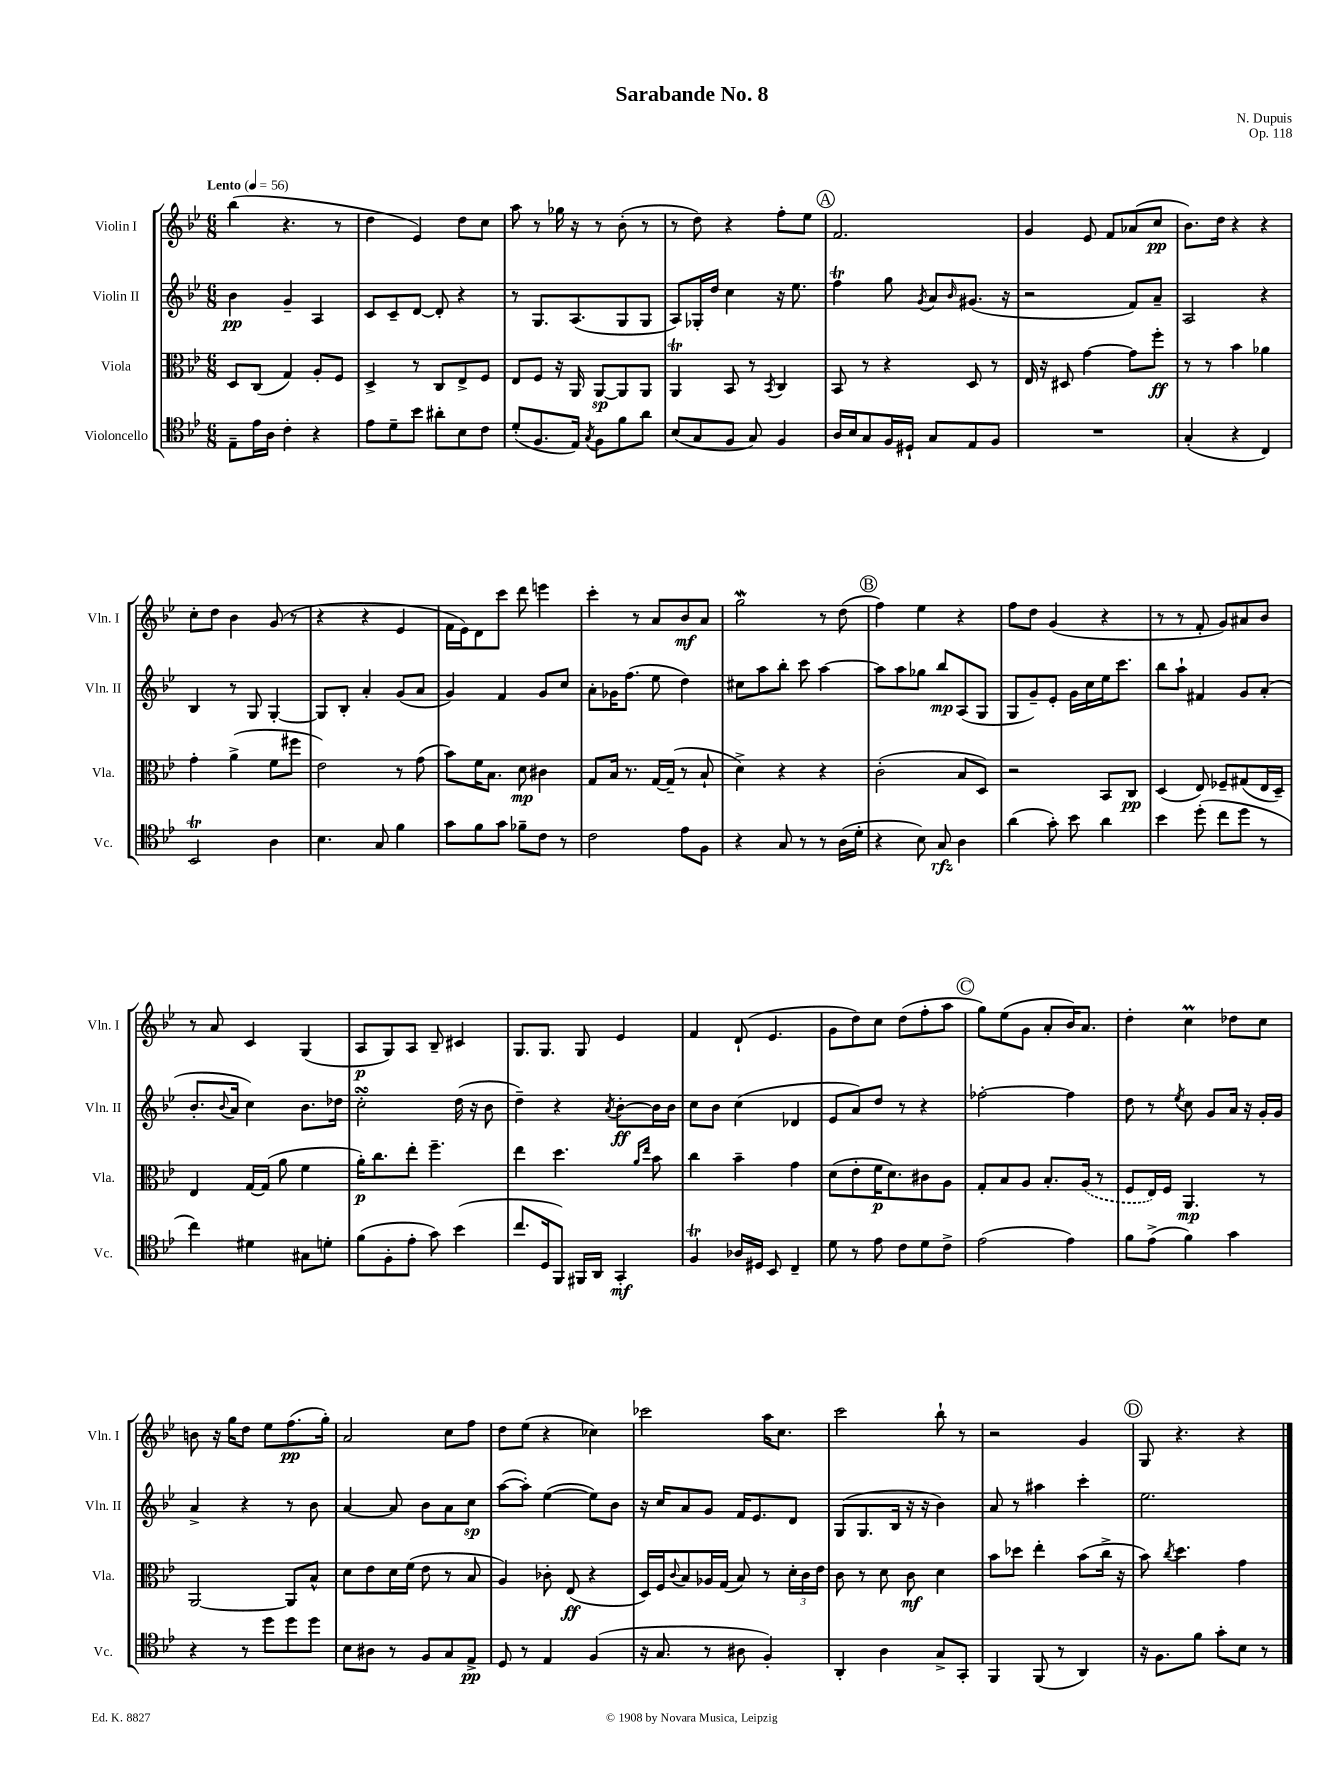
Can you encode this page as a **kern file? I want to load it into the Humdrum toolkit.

**kern	**dynam	**kern	**dynam	**kern	**dynam	**kern	**dynam
*part4	*part4	*part3	*part3	*part2	*part2	*part1	*part1
*staff4	*staff4	*staff3	*staff3	*staff2	*staff2	*staff1	*staff1
*I"Violoncello	*	*I"Viola	*	*I"Violin II	*	*I"Violin I	*
*I'Vc.	*	*I'Vla.	*	*I'Vln. II	*	*I'Vln. I	*
*clefC4	*	*clefC3	*	*clefG2	*	*clefG2	*
*k[b-e-]	*	*k[b-e-]	*	*k[b-e-]	*	*k[b-e-]	*
*M6/8	*	*M6/8	*	*M6/8	*	*M6/8	*
*MM56	*	*MM56	*	*MM56	*	*MM56	*
=1	=1	=1	=1	=1	=1	=1	=1
!	!	!	!	!	!	!LO:TX:a:B:t=Lento	!
8E-~\L	.	8D/L	.	4b-\	pp	(4bb-\	.
16e-\L	.	(8C/J	.	.	.	.	.
16A\JJ	.	.	.	.	.	.	.
4c'\	.	4G/)	.	4g~/	.	4.r	.
4r	.	8A'/L	.	4A/	.	.	.
.	.	8F/J	.	.	.	8r	.
=2	=2	=2	=2	=2	=2	=2	=2
8e-\L	.	4D^/	.	8c/L	.	4dd\	.
8d~\	.	.	.	8c~/	.	.	.
8b-\J	.	8r	.	[8d/J	.	4e-/)	.
8a#X'\L	.	8C/L	.	8d'/]	.	.	.
8B-\	.	8E-^/	.	4r	.	8dd\L	.
8c\J	.	8F/J	.	.	.	8cc\J	.
=3	=3	=3	=3	=3	=3	=3	=3
(8d'/L	.	8E-/L	.	8r	.	8aa\	.
8.F/	.	8F/J	.	8.G/L	.	8r	.
.	.	16r	.	.	.	16gg-X\	.
16E-/Jk)	.	16AA/	.	(8.A/	.	16r	.
8qG/	.	.	.	.	.	.	.
8F\L	.	[8AA/L	sp	.	.	8r	.
8f\	.	8AA/]	.	8G/	.	(8b-'\	.
8a\J	.	8AA/J	.	8G/J	.	8r	.
=4	=4	=4	=4	=4	=4	=4	=4
(8B-/L	.	4AAt/	.	8A/L)	.	8r	.
8G/	.	.	.	16G-X'/L	.	8dd\)	.
.	.	.	.	16dd/JJ	.	.	.
8F/J	.	8BB-/	.	4cc\	.	4r	.
8G/)	.	8r	.	.	.	.	.
.	.	8qBB-/	.	.	.	.	.
4F/	.	4C/	.	16r	.	8ff'\L	.
.	.	.	.	8.ee-\	.	.	.
.	.	.	.	.	.	8ee-\J	.
!!LO:REH:place=s1:t=A
=5	=5	=5	=5	=5	=5	=5	=5
16A/LL	.	8BB-/	.	4ffT\	.	2.f/	.
16B-/J	.	.	.	.	.	.	.
8G/	.	8r	.	.	.	.	.
16F/L	.	4r	.	8gg\	.	.	.
16D#X`/JJ	.	.	.	.	.	.	.
.	.	.	.	8qg/	.	.	.
8G/L	.	.	.	8a/L	.	.	.
.	.	.	.	16qqb-/	.	.	.
8E-/	.	8D/	.	(8.g#X/J	.	.	.
8F/J	.	8r	.	.	.	.	.
.	.	.	.	16r	.	.	.
=6	=6	=6	=6	=6	=6	=6	=6
2.r	.	16E-/	.	2r	.	4g/	.
.	.	16r	.	.	.	.	.
.	.	8D#X/	.	.	.	.	.
.	.	[4g\	.	.	.	8e-/	.
.	.	.	.	.	.	8f/L	.
.	.	8g\L]	.	8f/L)	.	(8a-X/	.
.	.	8ff'\J	ff	8a~/J	.	8cc/J	pp
=7	=7	=7	=7	=7	=7	=7	=7
(4G'/	.	8r	.	2A/	.	8.b-\L)	.
.	.	8r	.	.	.	.	.
.	.	.	.	.	.	16dd\Jk	.
4r	.	4b-\	.	.	.	4r	.
4C/)	.	4a-X\	.	4r	.	4r	.
!!LO:LB:g=z
=8	=8	=8	=8	=8	=8	=8	=8
2BB-T/	.	4g'\	.	4B-/	.	8cc'\L	.
.	.	.	.	.	.	8dd\J	.
.	.	(4a^\	.	8r	.	4b-\	.
.	.	.	.	8G/	.	.	.
4A\	.	8f\L	.	[4G'/	.	(8g/	.
.	.	8ff#X\J	.	.	.	8r	.
=9	=9	=9	=9	=9	=9	=9	=9
4.B-\	.	2e-\)	.	8G/L]	.	4r	.
.	.	.	.	8B-'/J	.	.	.
.	.	.	.	4a'/	.	4r	.
8G/	.	.	.	.	.	.	.
4f\	.	8r	.	(8g/L	.	4e-/	.
.	.	(8g\	.	8a/J	.	.	.
=10	=10	=10	=10	=10	=10	=10	=10
8g\L	.	8b-\L)	.	4g/)	.	16f\LL	.
.	.	.	.	.	.	16e-\J)	.
8f\	.	16f\K	.	.	.	8d\	.
.	.	8.B-\J	.	.	.	.	.
8g\J	.	.	.	4f/	.	8ccc\J	.
8f-X~\L	.	8d\	mp	.	.	8ddd\	.
8c\J	.	4c#X\	.	8g/L	.	4eeen\	.
8r	.	.	.	8cc/J	.	.	.
=11	=11	=11	=11	=11	=11	=11	=11
2c\	.	8G/L	.	8a'\L	.	4ccc'\	.
.	.	16B-/Jk	.	16g-X\K	.	.	.
.	.	8.r	.	(8.ff\J	.	.	.
.	.	.	.	.	.	8r	.
.	.	[16G/LL	.	8ee-\	.	8a/L	.
.	.	(16G~/JJ]	.	.	.	.	.
8e-\L	.	8r	.	4dd\)	.	8b-/	mf
8F\J	.	8B-`/	.	.	.	8a/J	.
=12	=12	=12	=12	=12	=12	=12	=12
4r	.	4d^\)	.	8cc#X\L	.	2ggW\	.
.	.	.	.	8aa\	.	.	.
8G/	.	4r	.	8bb-'\J	.	.	.
8r	.	.	.	8ccc\	.	.	.
8r	.	4r	.	[4aa\	.	8r	.
(16A\LL	.	.	.	.	.	(8dd\	.
16d'\JJ	.	.	.	.	.	.	.
!!LO:REH:place=s1:t=B
=13	=13	=13	=13	=13	=13	=13	=13
4r	.	(2c'\	.	8aa\L]	.	4ff\)	.
.	.	.	.	8aa\	.	.	.
8B-\)	.	.	.	8gg-X\J	.	4ee-\	.
8G/	rfz	.	.	8bb-/L	mp	.	.
4A\	.	8B-/L	.	(8A/	.	4r	.
.	.	8D/J)	.	8G/J	.	.	.
=14	=14	=14	=14	=14	=14	=14	=14
(4a\	.	2r	.	8G/L	.	8ff\L	.
.	.	.	.	8g~/)	.	8dd\J	.
8g'\)	.	.	.	8e-'/J	.	(4g/	.
8b-\	.	.	.	16g\LL	.	.	.
.	.	.	.	16cc\	.	.	.
4a\	.	8BB-/L	.	16ee-\J	.	4r	.
.	.	.	.	8.ccc\J	.	.	.
.	.	8C/J	pp	.	.	.	.
=15	=15	=15	=15	=15	=15	=15	=15
4b-\	.	(4D/	.	8bb-\L	.	8r	.
.	.	.	.	8aa`\J	.	8r	.
(8dd'\	.	8E-/)	.	4f#X/	.	8f'/	.
8cc\L	.	8F-X~/L	.	.	.	8g/L)	.
8dd\J	.	(8G#X/	.	8g/L	.	8a#X/	.
8r	.	16E-/L	.	(8a'/J	.	8b-/J	.
.	.	16D~/JJ)	.	.	.	.	.
!!LO:LB:g=z
=16	=16	=16	=16	=16	=16	=16	=16
4cc\)	.	4E-/	.	8.b-'/L	.	8r	.
.	.	.	.	.	.	8a/	.
.	.	.	.	8qqb-/	.	.	.
.	.	.	.	16a/Jk	.	.	.
4d#X\	.	[16G/LL	.	4cc\)	.	4c/	.
.	.	(16G/JJ]	.	.	.	.	.
.	.	8a\	.	.	.	.	.
8G#X\L	.	4f\	.	8.b-\L	.	(4G/	.
8dn'\J	.	.	.	.	.	.	.
.	.	.	.	16dd-X\Jk	.	.	.
=17	=17	=17	=17	=17	=17	=17	=17
(8f\L	.	16a'\KL)	p	2ccsSSS'\	.	8A/L	p
.	.	8.cc\	.	.	.	.	.
8F'\	.	.	.	.	.	8G/)	.
8e-'\J	.	8ee-'\J	.	.	.	8A/J	.
8g\)	.	4.ff~\	.	.	.	8B-~/	.
(4b-\	.	.	.	(16dd\	.	4c#X/	.
.	.	.	.	16r	.	.	.
.	.	.	.	8b-\	.	.	.
=18	=18	=18	=18	=18	=18	=18	=18
8.cc/L	.	4ee-\	.	4dd~\)	.	8.G/L	.
16D/k	.	.	.	.	.	8.G/J	.
8FF/J)	.	4.dd\	.	4r	.	.	.
16FF#X/LL	.	.	.	.	.	8G/	.
16AA/JJ	.	.	.	.	.	.	.
.	.	.	.	8qa/	.	.	.
4GG'/	mf	.	.	[8b-'\L	ff	4e-/	.
.	.	16qqa/LL	.	.	.	.	.
.	.	16qqee-/JJ	.	.	.	.	.
.	.	8b-\	.	16b-\L]	.	.	.
.	.	.	.	16b-\JJ	.	.	.
=19	=19	=19	=19	=19	=19	=19	=19
4FT/	.	4cc\	.	8cc\L	.	4f/	.
.	.	.	.	8b-\J	.	.	.
16A-X/LL	.	4b-~\	.	(4cc\	.	(8d`/	.
16D#X/JJ	.	.	.	.	.	.	.
8BB-/	.	.	.	.	.	4.e-/	.
4C~/	.	4g\	.	4d-X/	.	.	.
=20	=20	=20	=20	=20	=20	=20	=20
8d\	.	(8d\L	.	8e-/L	.	8g\L	.
8r	.	8e-'\	.	8a/)	.	8dd\)	.
8e-\	.	16f\K	p	8dd/J	.	8cc\J	.
.	.	8.d\)	.	.	.	.	.
8c\L	.	.	.	8r	.	(8dd\L	.
8d\	.	8c#X\	.	4r	.	8ff'\	.
8c^\J	.	8A\J	.	.	.	8aa\J	.
!!LO:REH:place=s1:t=C
=21	=21	=21	=21	=21	=21	=21	=21
(2e-\	.	8G'/L	.	[2ff-X'\	.	8gg\L)	.
.	.	8B-/	.	.	.	(8ee-\	.
.	.	8A/J	.	.	.	8g\J	.
.	.	8.B-'/L	.	.	.	8a'/L	.
4e-\)	.	.	.	4ff-\]	.	16b-/K)	.
.	.	(16A/Jk	.	.	.	8.a/J	.
.	.	8r	.	.	.	.	.
=22	=22	=22	=22	=22	=22	=22	=22
8f\L	.	8F/L	.	8dd\	.	4dd'\	.
(8e-^\J	.	16E-/L)	.	8r	.	.	.
.	.	16F/JJ	.	.	.	.	.
.	.	.	.	8qee-/	.	.	.
4f\)	.	4.AA/	mp	8cc\	.	4ccM\	.
.	.	.	.	8g/L	.	.	.
4g\	.	.	.	16a/Jk	.	8dd-X\L	.
.	.	.	.	16r	.	.	.
.	.	8r	.	16g'/LL	.	8cc\J	.
.	.	.	.	16g/JJ	.	.	.
!!LO:LB:g=z
=23	=23	=23	=23	=23	=23	=23	=23
4r	.	[2AA/	.	4a^/	.	8bn\	.
.	.	.	.	.	.	16r	.
.	.	.	.	.	.	16gg\KL	.
8r	.	.	.	4r	.	8dd\J	.
8dd\L	.	.	.	.	.	8ee-\L	.
8dd\	.	8AA/L]	.	8r	.	(8.ff\	pp
8dd\J	.	8B-^^/J	.	8b-\	.	.	.
.	.	.	.	.	.	16gg'\Jk)	.
=24	=24	=24	=24	=24	=24	=24	=24
8B-\L	.	8d\L	.	[4a/	.	2a/	.
8A#X\J	.	8e-\	.	.	.	.	.
8r	.	16d\L	.	8a/]	.	.	.
.	.	(16f\JJ	.	.	.	.	.
8F/L	.	8e-\	.	8b-\L	.	.	.
8G/	.	8r	.	8a\	.	8cc\L	.
8E-^/J	pp	8B-/	.	8cc\J	sp	8ff\J	.
=25	=25	=25	=25	=25	=25	=25	=25
8D/	.	4A/)	.	([8aa\L	.	8dd\L	.
8r	.	.	.	8aa'\J])	.	(8ee-\J	.
4E-/	.	8c-X'\	.	([4ee-\	.	4r	.
.	.	(8E-/	ff	.	.	.	.
(4F/	.	4r	.	8ee-\L])	.	4cc-X\)	.
.	.	.	.	8b-\J	.	.	.
=26	=26	=26	=26	=26	=26	=26	=26
16r	.	16D/LL)	.	16r	.	2ccc-X\	.
8.G/	.	16F/J	.	16cc/KL	.	.	.
.	.	8qqc/	.	.	.	.	.
.	.	8B-/	.	8a/	.	.	.
8r	.	16A-X/L	.	8g/J	.	.	.
.	.	(16G/JJ	.	.	.	.	.
8A#X\	.	8B-/)	.	16f/KL	.	.	.
.	.	.	.	8.e-/	.	.	.
4F'/)	.	8r	.	.	.	16aa\KL	.
.	.	.	.	.	.	8.cc\J	.
.	.	24d'\LL	.	8d/J	.	.	.
.	.	24c\	.	.	.	.	.
.	.	24e-\JJ	.	.	.	.	.
=27	=27	=27	=27	=27	=27	=27	=27
4AA'/	.	8c\	.	(8G/L	.	2ccc\	.
.	.	8r	.	8.G/	.	.	.
4A\	.	8d\	.	.	.	.	.
.	.	.	.	16B-/Jk	.	.	.
.	.	8c\	mf	16r	.	.	.
.	.	.	.	16r	.	.	.
8G^/L	.	4d\	.	4b-\)	.	8bb-`\	.
8GG'/J	.	.	.	.	.	8r	.
=28	=28	=28	=28	=28	=28	=28	=28
4FF/	.	8b-\L	.	8a/	.	2r	.
.	.	8dd-X\J	.	8r	.	.	.
(8FF/	.	4ee-'\	.	4aa#X\	.	.	.
8r	.	.	.	.	.	.	.
4AA/)	.	(8b-\L	.	4ccc'\	.	4g/	.
.	.	16cc^\Jk	.	.	.	.	.
.	.	16r	.	.	.	.	.
!!LO:REH:place=s1:t=D
=29	=29	=29	=29	=29	=29	=29	=29
16r	.	8b-\)	.	2.ee-\	.	8G/	.
8.F\L	.	.	.	.	.	.	.
.	.	8qcc/	.	.	.	.	.
.	.	4.dd\	.	.	.	4.r	.
8f\J	.	.	.	.	.	.	.
8g'\L	.	.	.	.	.	.	.
8B-\J	.	4g\	.	.	.	4r	.
8r	.	.	.	.	.	.	.
==	==	==	==	==	==	==	==
*-	*-	*-	*-	*-	*-	*-	*-
